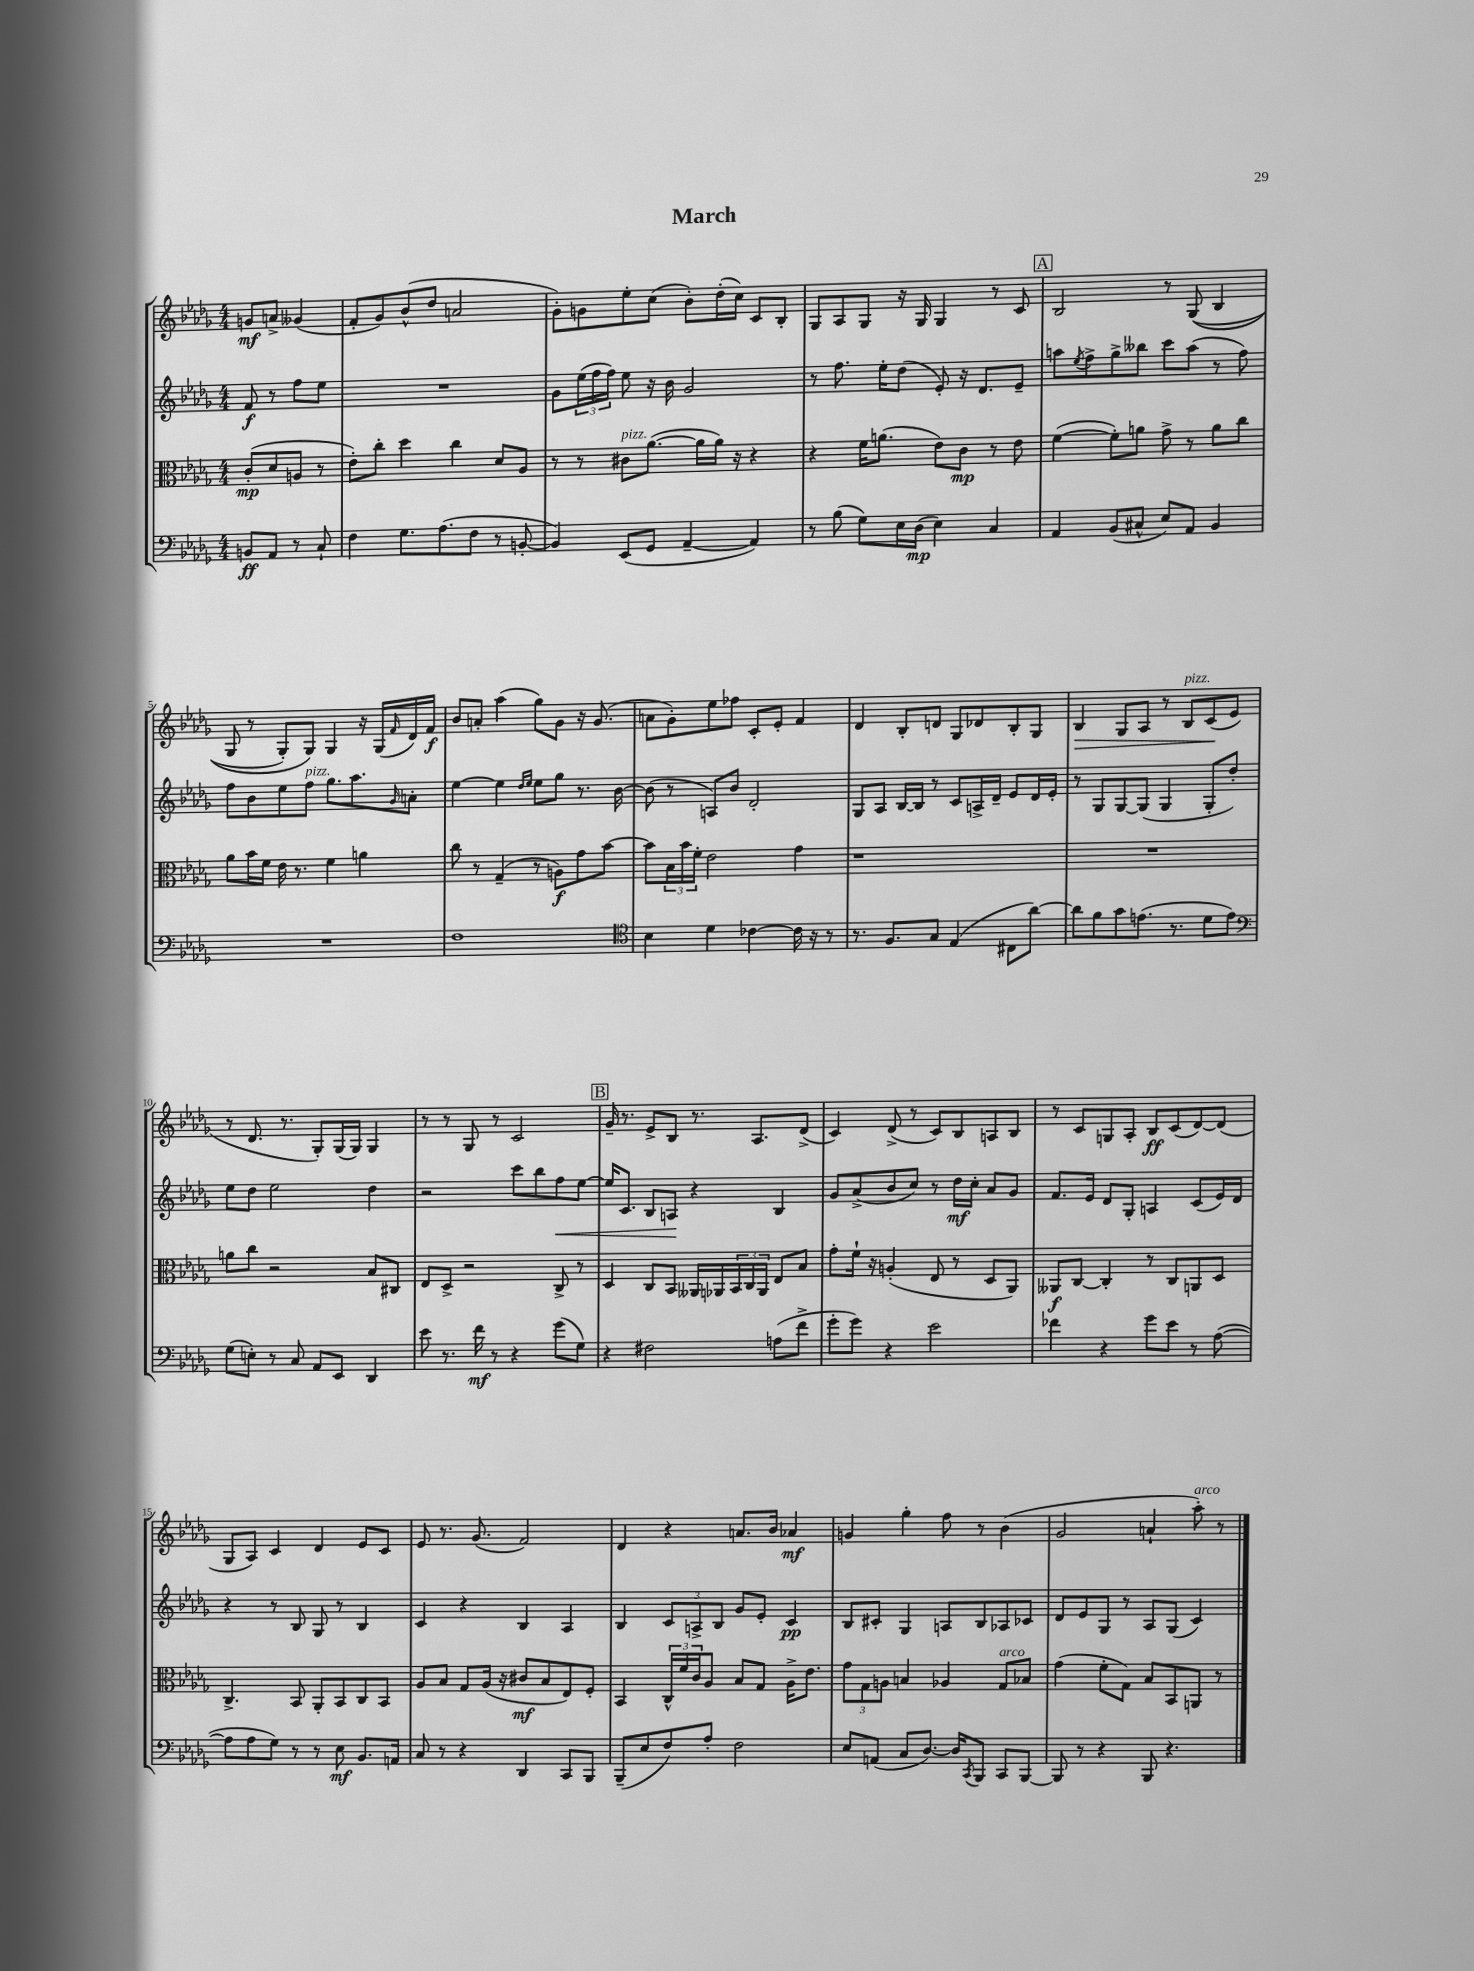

**kern	**dynam	**kern	**dynam	**kern	**dynam	**kern	**dynam
*part4	*part4	*part3	*part3	*part2	*part2	*part1	*part1
*staff4	*staff4	*staff3	*staff3	*staff2	*staff2	*staff1	*staff1
*clefF4	*	*clefC3	*	*clefG2	*	*clefG2	*
*k[b-e-a-d-g-]	*	*k[b-e-a-d-g-]	*	*k[b-e-a-d-g-]	*	*k[b-e-a-d-g-]	*
*M4/4	*	*M4/4	*	*M4/4	*	*M4/4	*
=	=	=	=	=	=	=	=
8BBn/L	ff	(8c'/L	mp	8f/	f	8gn/L	mf
8AA-/J	.	8d-/	.	8r	.	8an^/J	.
8r	.	8An/J	.	8ff\L	.	(4g--X/	.
8C`/	.	8r	.	8ee-\J	.	.	.
=1	=1	=1	=1	=1	=1	=1	=1
4F\	.	8e-'\L)	.	1r	.	8f'/L	.
.	.	8cc'\J	.	.	.	8g-/)	.
8.G-\L	.	4dd-\	.	.	.	(8b-^^/	.
.	.	.	.	.	.	8dd-/J	.
(8.A-\	.	.	.	.	.	.	.
.	.	4cc\	.	.	.	2an/	.
8F\J	.	.	.	.	.	.	.
8r	.	8d-/L	.	.	.	.	.
[8BBn'/	.	8A-/J	.	.	.	.	.
=2	=2	=2	=2	=2	=2	=2	=2
4BB/])	.	8r	.	8g-\L	.	8g-'\L)	.
.	.	8r	.	(24ee-\L	.	8gn\	.
.	.	.	.	24ff\	.	.	.
.	.	.	.	24ff\JJ)	.	.	.
!	!	!LO:TX:a:i:t=pizz.	!	!	!	!	!
(8EE-/L	.	8c#X\L	.	8ee-\	.	8ee-'\	.
8GG-/J	.	([8.a-\J	.	16r	.	(8cc\J	.
.	.	.	.	16b-\	.	.	.
[4AA-~/	.	.	.	2g-/	.	8b-'\L)	.
.	.	16a-\LL]	.	.	.	.	.
.	.	16a-\JJ)	.	.	.	(16dd-'\L	.
.	.	16r	.	.	.	16cc\JJ)	.
4AA-/])	.	4r	.	.	.	8c/L	.
.	.	.	.	.	.	8B-'/J	.
=3	=3	=3	=3	=3	=3	=3	=3
8r	.	4r	.	8r	.	8G-/L	.
(8B-\	.	.	.	8.ff\	.	8A-/	.
8G-\L)	.	16f\KL	.	.	.	8G-/J	.
.	.	(8.an\J	.	16ee-'\KL	.	.	.
16E-\L	.	.	.	(8dd-\J	.	16r	.
(16D-\JJ	mp	.	.	.	.	16G-/	.
4E-\)	.	8e-\L)	.	8e-'/)	.	4G-/	.
.	.	8c\J	mp	16r	.	.	.
.	.	.	.	8.d-/L	.	.	.
4C/	.	8r	.	.	.	8r	.
.	.	8e-\	.	8e-~/J	.	8c/	.
!!LO:REH:place=s1:t=A
=4	=4	=4	=4	=4	=4	=4	=4
4AA-/	.	([4f\	.	8aan\L	.	2B-/	.
.	.	.	.	8qee-/	.	.	.
.	.	.	.	8ff^\	.	.	.
(8BB-/L	.	8f'\L])	.	8gg-^\	.	.	.
8C#X^^/J	.	8an\J	.	8bb--X\J	.	.	.
8E-/L)	.	8g-^\	.	8ccc\L	.	8r	.
8AA-/J	.	8r	.	(8aa\J	.	((8G-/	.
4BB-/	.	8a\L	.	8r	.	4B-/	.
.	.	8cc\J	.	8ff\)	.	.	.
!!LO:LB:g=z
=5	=5	=5	=5	=5	=5	=5	=5
1r	.	8a-\L	.	8ff\L	.	8G-/	.
.	.	16b-\L	.	8b-\	.	8r	.
.	.	16f\JJ	.	.	.	.	.
.	.	16e-\	.	8ee-\	.	8G-'/L)	.
.	.	8.r	.	.	.	.	.
!	!	!	!	!LO:TX:a:i:t=pizz.	!	!	!
.	.	.	.	8ff\J	.	8G-/J)	.
.	.	4f\	.	8.gg-\L	.	4G-/	.
.	.	.	.	8.aa-\	.	.	.
.	.	4an\	.	.	.	16r	.
.	.	.	.	.	.	(16G-/LL	.
.	.	.	.	16qqg-/	.	16qqf/	.
.	.	.	.	8an'\J	.	16d-/)	.
.	.	.	.	.	.	16f/JJ	f
=6	=6	=6	=6	=6	=6	=6	=6
1F	.	8cc\	.	[4ee-\	.	8b-/L	.
.	.	8r	.	.	.	8an'/J	.
.	.	(4G-~/	.	4ee-\]	.	(4aa-\	.
.	.	.	.	16qqdd-/LL	.	.	.
.	.	.	.	16qqee-/JJ	.	.	.
.	.	8r	.	8ee-\L	.	8gg-\L)	.
.	.	8An\L)	f	8gg-\J	.	8g-\J	.
.	.	8g-\	.	8.r	.	16r	.
.	.	.	.	.	.	(8.g-/	.
.	.	[8b-\J	.	.	.	.	.
.	.	.	.	[16b-\	.	.	.
=7	=7	=7	=7	=7	=7	=7	=7
*clefC4	*	*	*	*	*	*	*
4B-\	.	8b-\L]	.	(8b-\]	.	8an\L	.
.	.	24B-\L	.	8r	.	8g-'\)	.
.	.	24b-\	.	.	.	.	.
.	.	24f'\JJ	.	.	.	.	.
4d-\	.	2e-\	.	8An/L)	.	8ee-\	.
.	.	.	.	8b-/J	.	8ff-X\J	.
[4c-X\	.	.	.	2d-'/	.	8c'/L	.
.	.	.	.	.	.	8e-'/J	.
16c-\]	.	4g-\	.	.	.	4f/	.
16r	.	.	.	.	.	.	.
8r	.	.	.	.	.	.	.
=8	=8	=8	=8	=8	=8	=8	=8
8.r	.	1r	.	8G-/L	.	4d-/	.
.	.	.	.	8A-/J	.	.	.
8.F/L	.	.	.	.	.	.	.
.	.	.	.	[16B-/LL	.	8B-'/L	.
.	.	.	.	16B-/JJ]	.	.	.
8G-/J	.	.	.	8r	.	8dn/J	.
(4E-/	.	.	.	8c/L	.	8G-/L	.
.	.	.	.	16An^/L	.	8d-X/	.
.	.	.	.	16d-~/JJ	.	.	.
8C#X\L	.	.	.	8e-/L	.	8B-'/	.
[8a-\J)	.	.	.	16d-/L	.	8G-/J	.
.	.	.	.	16e-'/JJ	.	.	.
=9	=9	=9	=9	=9	=9	=9	=9
!	!	!	!	!	!	!	!LO:HP:b
8a-\L]	.	1r	.	8r	.	4B-/	>
8f\	.	.	.	8G-/L	.	.	.
8g-\	.	.	.	[8G-/	.	8G-/L	.
(8.en\J	.	.	.	(8G-/J]	.	8A-/J	.
.	.	.	.	4G-/	.	8r	.
8.r	.	.	.	.	.	.	.
!	!	!	!	!	!	!LO:TX:a:i:t=pizz.	!
.	.	.	.	.	.	8B-/L	.
8d-\L	.	.	.	8G-'/L	.	(8c/	.
8e\J)	.	.	.	8dd-'/J)	.	8e-/J	]
!!LO:LB:g=z
=10	=10	=10	=10	=10	=10	=10	=10
*clefF4	*	*	*	*	*	*	*
(8G-\L	.	8an\L	.	8ee-\L	.	8r	.
8En'\J)	.	8cc\J	.	8dd-\J	.	8.d-/	.
8r	.	2r	.	2ee-\	.	.	.
.	.	.	.	.	.	8.r	.
8C/	.	.	.	.	.	.	.
8AA-/L	.	.	.	.	.	8G-'/L)	.
8EE-/J	.	.	.	.	.	(16G-/L	.
.	.	.	.	.	.	16G-/JJ)	.
4DD-/	.	8B-/L	.	4dd-\	.	4G-/	.
.	.	8C#X/J	.	.	.	.	.
=11	=11	=11	=11	=11	=11	=11	=11
8e-\	.	8E-/L	.	2r	.	8r	.
8.r	.	8D-^/J	.	.	.	8r	.
.	.	2r	.	.	.	8G-/	.
16f\	mf	.	.	.	.	.	.
8r	.	.	.	.	.	8r	.
4r	.	.	.	8ccc\L	.	2c/	.
.	.	.	.	8bb-\	.	.	.
!	!	!	!	!	!LO:HP:b	!	!
(8g-\L	.	8C^/	.	8ff\	<	.	.
8G-\J)	.	8r	.	[8ee-\J	.	.	.
!!LO:REH:place=s1:t=B
=12	=12	=12	=12	=12	=12	=12	=12
4r	.	4D-/	.	16ee-/KL]	.	16g-~/	.
.	.	.	.	8.c/J	.	8.r	.
2F#X\	.	8C/L	.	8B-/L	.	8e-^/L	.
.	.	8BB-/J	.	8An/J	.	8B-/J	.
.	.	16AA--X/LL	.	4r	[	8.r	.
.	.	16AA-X/	.	.	.	.	.
.	.	24BB-/	.	.	.	.	.
.	.	24C/	.	.	.	.	.
.	.	.	.	.	.	8.A-/L	.
.	.	24AA-/JJ	.	.	.	.	.
(8An\L	.	8E-/L	.	4B-/	.	.	.
8f^\J	.	8B-/J	.	.	.	(8d-^/J	.
=13	=13	=13	=13	=13	=13	=13	=13
8g-'\L	.	8g-'\L	.	8g-/L	.	4c/)	.
8g-\J)	.	16f`\Jk	.	(8a-^/	.	.	.
.	.	16r	.	.	.	.	.
4r	.	(4An'/	.	8b-/	.	(8d-^/	.
.	.	.	.	8cc/J)	.	8r	.
2e-\	.	8E-/	.	8r	.	8c/L)	.
.	.	8r	.	16dd-\LL	mf	8B-/	.
.	.	.	.	16cc'\JJ	.	.	.
.	.	8D-/L	.	8a-/L	.	8An/	.
.	.	8AA-/J)	.	8g-/J	.	8B-/J	.
=14	=14	=14	=14	=14	=14	=14	=14
4f-X\	.	8AA--X/L	f	8.f/L	.	8r	.
.	.	[8C/J	.	.	.	8c/L	.
.	.	.	.	16e-/Jk	.	.	.
4r	.	4C'/]	.	8d-/L	.	8Gn/	.
.	.	.	.	8G-'/J	.	8A-'/J	.
8g-\L	.	8r	.	4An/	.	8B-/L	ff
8e-\J	.	8C/L	.	.	.	(8c/	.
8r	.	8AAn/	.	(8c/L	.	[8d-/)	.
([8A-\	.	8D-/J	.	16e-/L)	.	(8d-/J]	.
.	.	.	.	16d-/JJ	.	.	.
!!LO:LB:g=z
=15	=15	=15	=15	=15	=15	=15	=15
8A-\L]	.	4.C^/	.	4r	.	8G-/L	.
8A-\	.	.	.	.	.	8A-/J)	.
8G-\J)	.	.	.	8r	.	4c/	.
8r	.	8BB-/	.	8B-/	.	.	.
8r	.	8AA-'/L	.	8G-/	.	4d-/	.
8E-\	mf	8BB-/	.	8r	.	.	.
8.BB-/L	.	8C/	.	4B-/	.	8e-/L	.
.	.	8BB-/J	.	.	.	8c/J	.
16AAn/Jk	.	.	.	.	.	.	.
=16	=16	=16	=16	=16	=16	=16	=16
8C/	.	8A-/L	.	4c/	.	8e-/	.
8r	.	8B-/J	.	.	.	8.r	.
4r	.	8G-/L	.	4r	.	.	.
.	.	.	.	.	.	(8.g-/	.
.	.	(16A-/Jk	.	.	.	.	.
.	.	16r	.	.	.	.	.
4DD-/	.	8c#X/L	mf	4B-/	.	2f/)	.
.	.	8B-/	.	.	.	.	.
8CC/L	.	8E-/)	.	4A-/	.	.	.
8BBB-/J	.	8F'/J	.	.	.	.	.
=17	=17	=17	=17	=17	=17	=17	=17
(8BBB-~/L	.	4BB-/	.	4B-/	.	4d-/	.
8E-/	.	.	.	.	.	.	.
8F/)	.	24C^^/LL	.	12c/L	.	4r	.
.	.	24f/	.	.	.	.	.
.	.	24c/J	.	12An^/	.	.	.
8A-'/J	.	8A-/J	.	.	.	.	.
.	.	.	.	12B-/J	.	.	.
2F\	.	8B-/L	.	8g-/L	.	8.an/L	.
.	.	8G-/J	.	8e-'/J	.	.	.
.	.	.	.	.	.	16b-/Jk	.
.	.	16A-^\KL	.	4c/	pp	4a-X/	mf
.	.	8.e-\J	.	.	.	.	.
=18	=18	=18	=18	=18	=18	=18	=18
8E-/L	.	12g-\L	.	8B-/L	.	4gn/	.
.	.	12G-\	.	.	.	.	.
(8AAn/J	.	.	.	8c#X'/J	.	.	.
.	.	12An\J	.	.	.	.	.
8C/L	.	4Bn/	.	4G-/	.	4gg-'\	.
[8.D-/J)	.	.	.	.	.	.	.
.	.	4A-X/	.	8An/L	.	8ff\	.
16D-/KL]	.	.	.	.	.	.	.
8qCC/	.	.	.	.	.	.	.
8BBB-/J	.	.	.	8B-/	.	8r	.
!	!	!LO:TX:a:i:t=arco	!	!	!	!	!
8CC/L	.	8G-/L	.	8A-X/	.	(4b-\	.
[8BBB-/J	.	8B-X/J	.	8c-X/J	.	.	.
=19	=19	=19	=19	=19	=19	=19	=19
8BBB-/]	.	(4g-\	.	8d-/L	.	2g-/	.
8r	.	.	.	8e-/	.	.	.
4r	.	8f'\L	.	8G-/J	.	.	.
.	.	8G-\J)	.	8r	.	.	.
8BBB-/	.	8B-/L	.	8A-/L	.	4an`/	.
4.r	.	8BB-/	.	(8G-/J	.	.	.
!	!	!	!	!	!	!LO:TX:a:i:t=arco	!
.	.	8AAn/J	.	4c/)	.	8aa-'\)	.
.	.	8r	.	.	.	8r	.
==	==	==	==	==	==	==	==
*-	*-	*-	*-	*-	*-	*-	*-
